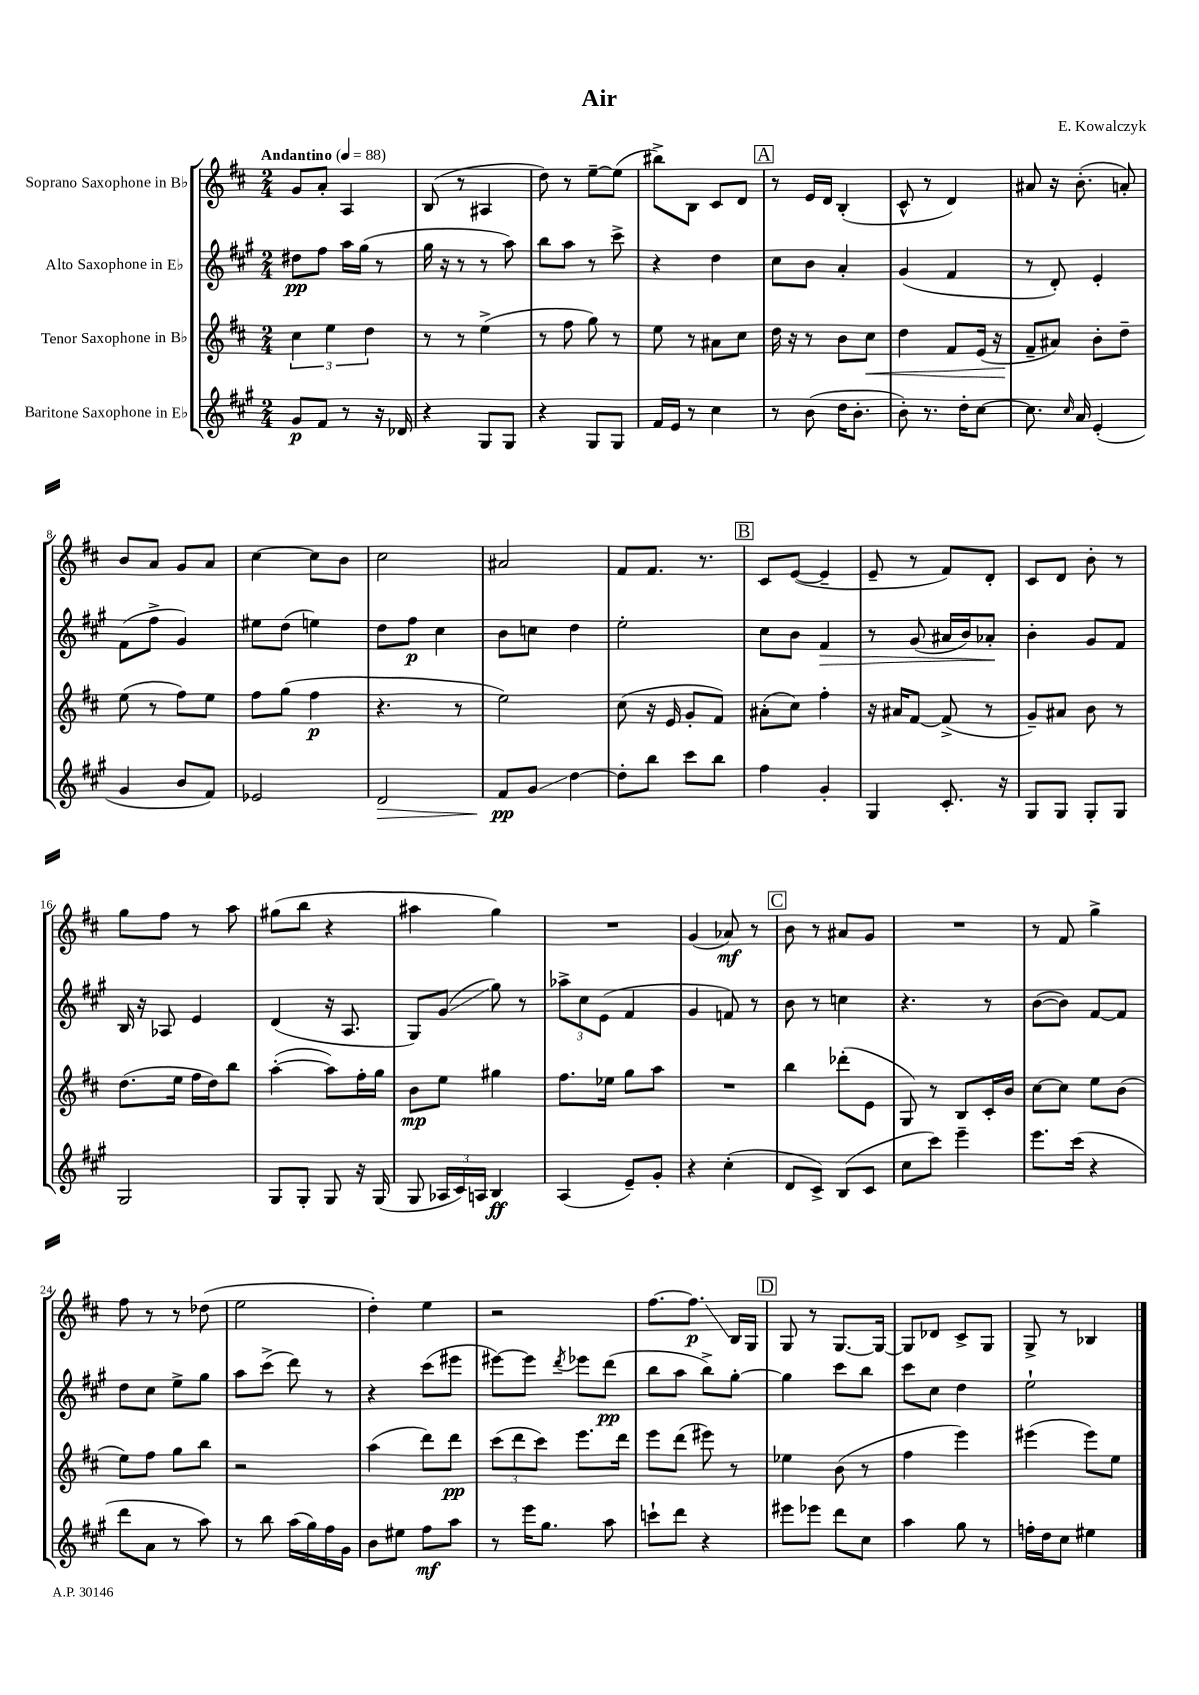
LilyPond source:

\header { title = "Air" composer = "E. Kowalczyk" }
<<
\new StaffGroup <<
\new Staff = "s0" \with { instrumentName = "Soprano Saxophone in Bb" } {
    \clef treble \key d \major \numericTimeSignature \time 2/4 \tempo "Andantino" 4 = 88
    \autoBeamOff g'8[ a'8]-. a4 |
    b8( r8 ais4 |
    d''8) r8 e''8[~-- e''8]( |
    bis''8[->) b8] cis'8[ d'8] |
    \mark \markup { \box "A" } r8 e'16[ d'16] b4-.( |
    cis'8-^ r8 d'4) |
    ais'8 r16 b'8.-.( a'8-.) |
    b'8[ a'8] g'8[ a'8] |
    cis''4~ cis''8[ b'8] |
    cis''2 |
    ais'2 |
    fis'8[ fis'8.] r8. |
    \mark \markup { \box "B" } cis'8[ e'8]~( e'4-- |
    e'8-- r8 fis'8[) d'8]-. |
    cis'8[ d'8] b'8-. r8 |
    g''8[ fis''8] r8 a''8 |
    gis''8[( b''8] r4 |
    ais''4 g''4) |
    R2 |
    g'4( aes'8\mf) r8 |
    \mark \markup { \box "C" } b'8 r8 ais'8[ g'8] |
    R2 |
    r8 fis'8 g''4-> |
    fis''8 r8 r8 des''8( |
    e''2 |
    d''4-.) e''4 |
    r2 |
    fis''8.[~ fis''8.]\glissando\p b16[ g16] |
    \mark \markup { \box "D" } g8 r8 g8.[~ g16]~ |
    g8[ des'8] cis'8[-> g8] |
    g8-> r8 bes4 \bar "|." |
}
\new Staff = "s1" \with { instrumentName = "Alto Saxophone in Eb" } {
    \clef treble \key a \major \numericTimeSignature \time 2/4
    \autoBeamOff dis''8[\pp fis''8] a''16[ gis''16]( r8 |
    gis''16 r16 r8 r8 a''8) |
    b''8[ a''8] r8 cis'''8-> |
    r4 d''4 |
    \mark \markup { \box "A" } cis''8[ b'8] a'4-. |
    gis'4( fis'4 |
    r8 d'8-.) e'4-. |
    fis'8[( fis''8]-> gis'4) |
    eis''8[ d''8]( e''4) |
    d''8[ fis''8]\p cis''4 |
    b'8[ c''8] d''4 |
    e''2-. |
    \mark \markup { \box "B" } cis''8[ b'8] fis'4\> |
    r8 gis'8( ais'16[ b'16) aes'8]-.\! |
    b'4-. gis'8[ fis'8] |
    b16 r16 aes8 e'4 |
    d'4( r16 a8. |
    gis8[) gis'8]\glissando( gis''8) r8 |
    \tuplet 3/2 { aes''8[-> cis''8 e'8]( } fis'4 |
    gis'4 f'8) r8 |
    \mark \markup { \box "C" } b'8 r8 c''4 |
    r4. r8 |
    b'8[~( b'8]) fis'8[~ fis'8] |
    d''8[ cis''8] e''8[-> gis''8] |
    a''8[ cis'''8]->( d'''8) r8 |
    r4 cis'''8[( eis'''8] |
    eis'''8[~) eis'''8] \acciaccatura { d'''8 } ees'''8[ d'''8]\pp( |
    b''8[ a''8] b''8[->) gis''8]~-. |
    \mark \markup { \box "D" } gis''4 cis'''8[ b''8] |
    cis'''8[ cis''8] d''4 |
    e''2-! \bar "|." |
}
\new Staff = "s2" \with { instrumentName = "Tenor Saxophone in Bb" } {
    \clef treble \key d \major \numericTimeSignature \time 2/4
    \autoBeamOff \tuplet 3/2 { cis''4 e''4 d''4 } |
    r8 r8 e''4->( |
    r8 fis''8 g''8) r8 |
    e''8 r8 ais'8[ cis''8] |
    \mark \markup { \box "A" } d''16 r16 r8 b'8[ cis''8]\< |
    d''4 fis'8[ e'16]( r16 |
    fis'8[--\! ais'8]) b'8[-. d''8]-- |
    e''8( r8 fis''8[) e''8] |
    fis''8[ g''8]( fis''4\p |
    r4. r8 |
    e''2) |
    cis''8( r16 e'16 g'8[-. fis'8]) |
    \mark \markup { \box "B" } ais'8[-.( cis''8]) fis''4-. |
    r16 ais'16[ fis'8]~ fis'8->( r8 |
    g'8[--) ais'8] b'8 r8 |
    d''8.[( e''16] fis''16[ d''16) b''8] |
    a''4~-.( a''8[) fis''16-. g''16] |
    b'8[\mp e''8] gis''4 |
    fis''8.[ ees''16] g''8[ a''8] |
    R2 |
    \mark \markup { \box "C" } b''4 des'''8[-.( e'8] |
    g8) r8 b8[ cis'16-. b'16] |
    cis''8[~ cis''8] e''8[ b'8]( |
    e''8[) fis''8] g''8[ b''8] |
    r2 |
    a''4( d'''8[) d'''8]\pp |
    \tuplet 3/2 { cis'''8[( d'''8 cis'''8]) } e'''8.[ d'''16] |
    e'''8[ d'''8]( eis'''8) r8 |
    \mark \markup { \box "D" } ees''4 b'8( r8 |
    fis''4 e'''4) |
    eis'''4( eis'''8[) e''8] \bar "|." |
}
\new Staff = "s3" \with { instrumentName = "Baritone Saxophone in Eb" } {
    \clef treble \key a \major \numericTimeSignature \time 2/4
    \autoBeamOff gis'8[\p fis'8] r8 r16 des'16 |
    r4 gis8[ gis8] |
    r4 gis8[ gis8] |
    fis'16[ e'16] r8 cis''4 |
    \mark \markup { \box "A" } r8 b'8( d''16[ b'8.]-. |
    b'8-.) r8. d''16[-. cis''8]~ |
    cis''8. \grace { cis''16 } a'16 e'4-.( |
    gis'4 b'8[ fis'8]) |
    ees'2 |
    d'2\> |
    fis'8[\pp\! gis'8]\glissando d''4~ |
    d''8[-. b''8] cis'''8[ b''8] |
    \mark \markup { \box "B" } fis''4 gis'4-. |
    gis4 cis'8.-. r16 |
    gis8[ gis8] gis8[-. gis8] |
    gis2 |
    gis8[ gis8]-. gis8 r16 gis16( |
    gis8 \tuplet 3/2 { aes16[ cis'16) a16] } b4\ff |
    a4( e'8[--) gis'8]-. |
    r4 cis''4-.( |
    \mark \markup { \box "C" } d'8[ cis'8]->) b8[( cis'8] |
    cis''8[ cis'''8]) e'''4-- |
    e'''8.[ cis'''16]( r4 |
    d'''8[ a'8] r8 a''8) |
    r8 b''8 a''16[( gis''16) fis''16 gis'16] |
    b'8[ eis''8] fis''8[\mf a''8] |
    r8 e'''16[ gis''8.] a''8 |
    c'''8[-! d'''8] r4 |
    \mark \markup { \box "D" } eis'''8[ ees'''8] d'''8[ cis''8] |
    a''4 gis''8 r8 |
    f''16[-. d''16 cis''8] eis''4 \bar "|." |
}
>>
>>
